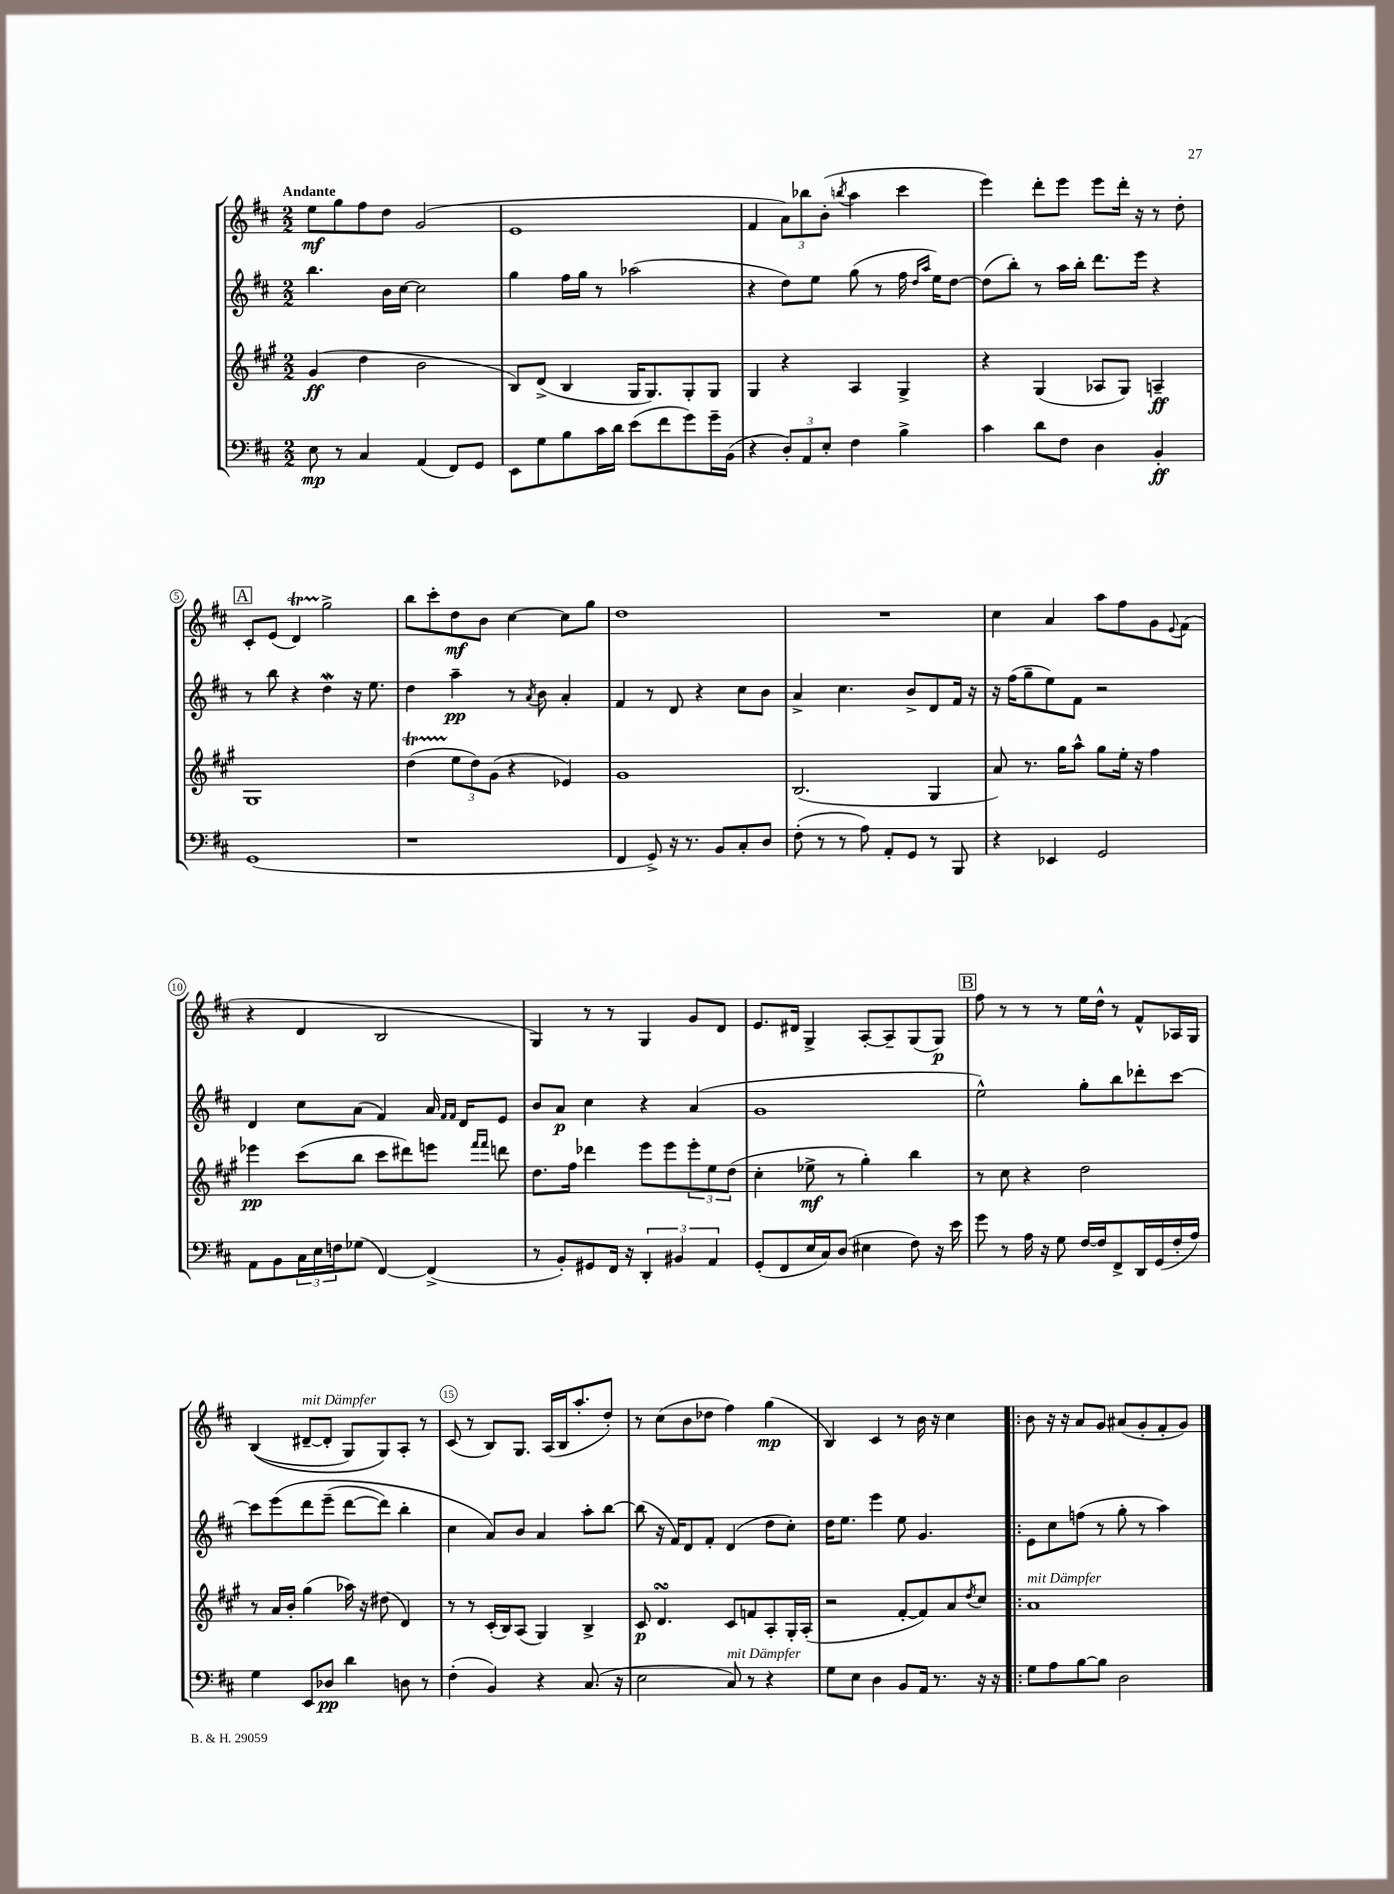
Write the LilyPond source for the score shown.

<<
\new StaffGroup <<
\new Staff = "s0" {
    \clef treble \key d \major \numericTimeSignature \time 2/2 \tempo "Andante"
    e''8\mf g''8 fis''8 d''8 g'2( |
    e'1 |
    fis'4 \tuplet 3/2 { a'8) bes''8 b'8-.( } \acciaccatura { b''8 } a''4 cis'''4 |
    e'''4) d'''8-. e'''8 e'''8 d'''16-. r16 r8 d''8-. |
    \mark \markup { \box "A" } cis'8-. e'8( d'4\startTrillSpan) g''2->\stopTrillSpan |
    b''8 cis'''8-. d''8\mf b'8 cis''4~ cis''8 g''8 |
    d''1 |
    R1 |
    cis''4 a'4 a''8 fis''8 g'8 \appoggiatura { e'8 } fis'8( |
    r4 d'4 b2 |
    g4) r8 r8 g4 g'8 d'8 |
    e'8. dis'16 g4-> a8~-. a8-- g8( g8\p) |
    \mark \markup { \box "B" } fis''8 r8 r8 r8 e''16 d''16-^ r8 fis'8-^ aes16 g16 |
    b4(\( dis'8~--^\markup { \italic "mit Dämpfer" } dis'8-. g8) g8\) a8-. r8 |
    cis'8( r8 b8) g8. a16( b16 a''8.-. d''8-.) |
    r8 cis''8( b'8 des''8 fis''4) g''4\mp( |
    b4) cis'4 r8 b'16 r16 cis''4 |
    \bar ".|:" b'8 r16 r16 a'8 g'8 ais'8( g'8-. fis'8-. g'8) \bar "|." |
}
\new Staff = "s1" {
    \clef treble \key d \major \numericTimeSignature \time 2/2
    b''4. b'16 cis''16~ cis''2 |
    g''4 fis''16 g''16 r8 aes''2( |
    r4 d''8) e''8 g''8( r8 fis''16 \grace { d''16 a''16 } e''16) d''8~ |
    d''8( b''8-.) r8 a''16 b''16-. d'''8. e'''16 r4 |
    \mark \markup { \box "A" } r8 b''8 r4 d''4\mordent r16 e''8. |
    d''4 a''4--\pp r8 \acciaccatura { a'8 } b'8 a'4-. |
    fis'4 r8 d'8 r4 cis''8 b'8 |
    a'4-> cis''4. b'8-> d'8 fis'16 r16 |
    r16 fis''16( g''8-- e''8) fis'8 r2 |
    d'4 cis''8 a'8( fis'4) a'16 \grace { fis'16 fis'16 } d'16 e'8 |
    b'8 a'8\p cis''4 r4 a'4( |
    g'1 |
    \mark \markup { \box "B" } e''2-^) g''8-. b''8 des'''8-. cis'''8~ |
    cis'''8 e'''8\( d'''8 e'''8--( d'''8~ d'''8) b''4-. |
    cis''4 a'8\) b'8 a'4 a''8-. b''8~ |
    b''8( r16 fis'16) d'8 fis'8-. d'4( d''8 cis''8-.) |
    d''16 e''8. e'''4 e''8 g'4. |
    \bar ".|:" e'8 cis''8 f''8( r8 g''8-. r8 a''4) \bar "|." |
}
\new Staff = "s2" {
    \clef treble \key a \major \numericTimeSignature \time 2/2
    gis'4\ff( d''4 b'2 |
    b8) d'8->( b4 gis16 gis8.) gis8-. gis8 |
    gis4 r4 a4 gis4-> |
    r4 gis4( aes8 gis8) a4--\ff |
    \mark \markup { \box "A" } gis1 |
    d''4\startTrillSpan( \tuplet 3/2 { e''8\stopTrillSpan d''8) gis'8( } r4 ees'4) |
    gis'1 |
    b2.( gis4 |
    a'8) r8. gis''16 a''8-^ gis''8 e''16-. r16 fis''4 |
    ees'''4\pp cis'''8( b''8 cis'''8 dis'''8) e'''8 \grace { fis'''16 fis'''16 } d'''8 |
    d''8. fis''16 des'''4 e'''8 e'''8 \tuplet 3/2 { e'''8-. e''8 d''8( } |
    cis''4-. ees''8->\mf r8 gis''4-.) b''4 |
    \mark \markup { \box "B" } r8 cis''8 r4 d''2 |
    r8 a'16 b'16-. gis''4( aes''16) r16 dis''8( d'4) |
    r8 r8 cis'16-.( b16) a8( gis4) b4-> |
    cis'8\p d'4.\turn cis'8 f'8 a8-. gis16-. a16-.( |
    r2 fis'8~-. fis'8) a'8 \acciaccatura { d''8 } cis''8 |
    \bar ".|:" a'1^\markup { \italic "mit Dämpfer" } \bar "|." |
}
\new Staff = "s3" {
    \clef bass \key d \major \numericTimeSignature \time 2/2
    e8\mp r8 cis4 a,4( fis,8) g,8 |
    e,8 g8 b8 cis'16 d'16 e'8( fis'8 g'8) g'16-- b,16( |
    r4 \tuplet 3/2 { d8-.) a,8 e8-. } fis4 b4-> |
    cis'4 d'8 fis8 d4 b,4-.\ff |
    \mark \markup { \box "A" } g,1( |
    r1 |
    fis,4 g,8->) r16 r8. b,8 cis8-. d8 |
    fis8-.( r8 r8 a8) a,8-. g,8 r8 b,,8 |
    r4 ees,4 g,2 |
    a,8 b,8 \tuplet 3/2 { cis16 e16 f16 } ges8( fis,4~) fis,4->( |
    r8 b,8-.) gis,8 fis,16 r16 \tuplet 3/2 { d,4-. bis,4 a,4 } |
    g,8-.( fis,8 e16 cis16) d8( eis4 fis8) r16 e'16 |
    \mark \markup { \box "B" } g'8 r8 a16 r16 g8 fis16~ fis16 fis,8-> d,16 g,16( fis16-. a16) |
    g4 e,8 des8\pp d'4 d8 r8 |
    fis4-.( b,4) r4 cis8.( r16 |
    e2 cis8^\markup { \italic "mit Dämpfer" }) r8 r4 |
    g8 e8 d4 b,8 a,16 r8. r16 r16 |
    \bar ".|:" g8 a8 b8~ b8 d2 \bar "|." |
}
>>
>>
\layout { \context { \Score \override BarNumber.break-visibility = ##(#f #t #t) barNumberVisibility = #(every-nth-bar-number-visible 5) \override BarNumber.stencil = #(make-stencil-circler 0.1 0.3 ly:text-interface::print) } }
